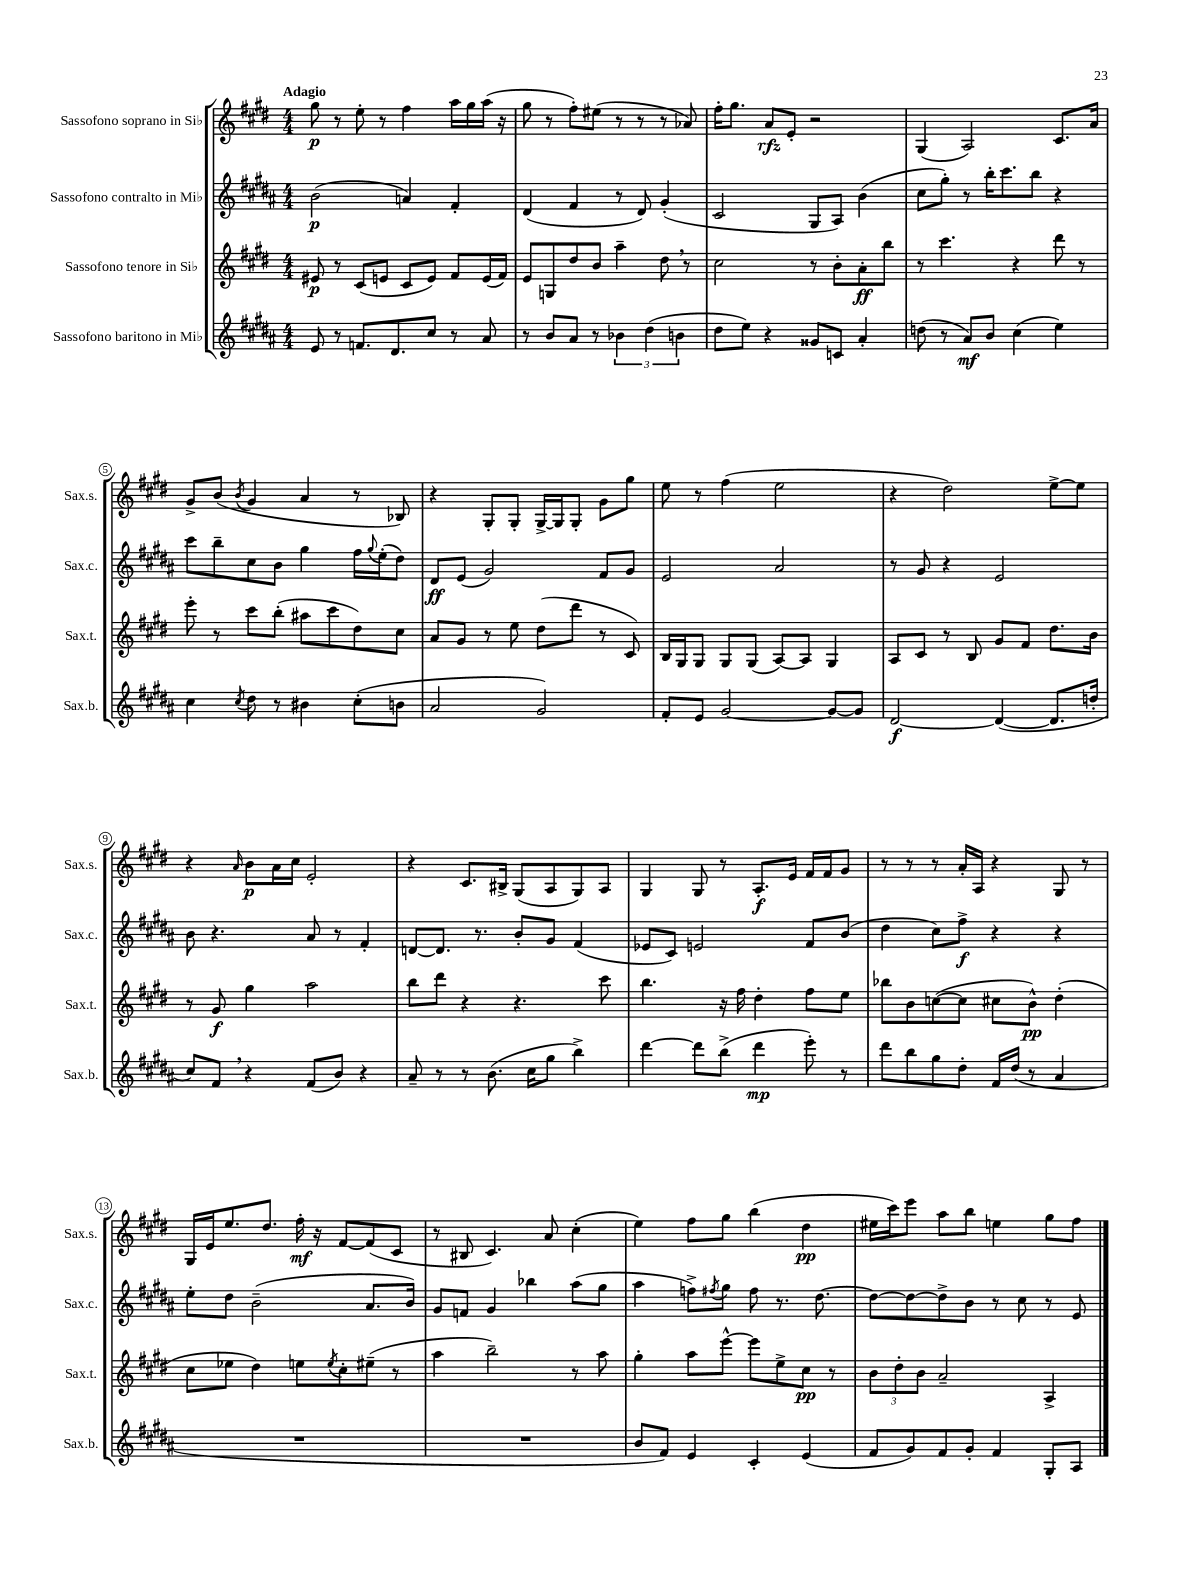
<<
\new StaffGroup <<
\new Staff = "s0" \with { instrumentName = "Sassofono soprano in Sib" shortInstrumentName = "Sax.s." } {
    \clef treble \key e \major \numericTimeSignature \time 4/4 \tempo "Adagio"
    gis''8\p r8 e''8-. r8 fis''4 a''16 gis''16 a''16( r16 |
    gis''8 r8 fis''8-.) eis''8( r8 r8 r8 aes'8) |
    fis''16-. gis''8. a'8\rfz e'8-. r2 |
    gis4( a2) cis'8. a'16 |
    gis'8-> b'8( \acciaccatura { b'8 } gis'4 a'4 r8 bes8) |
    r4 gis8-. gis8-. gis16~-> gis16 gis8-. gis'8 gis''8 |
    e''8 r8 fis''4( e''2 |
    r4 dis''2) e''8~-> e''8 |
    r4 \grace { a'16 } b'8\p a'16 cis''16 e'2-. |
    r4 cis'8. bis16-> gis8( a8 gis8) a8 |
    gis4 gis8 r8 a8.-.\f e'16 fis'16 fis'16 gis'8 |
    r8 r8 r8 a'16-. a16 r4 gis8 r8 |
    gis16 e'16 e''8. dis''8. fis''16-.\mf r16 fis'8~ fis'8( cis'8 |
    r8 bis8 cis'4.) a'8 cis''4-.( |
    e''4) fis''8 gis''8 b''4( dis''4\pp |
    eis''16 cis'''16) e'''8 a''8 b''8 e''4 gis''8 fis''8 \bar "|." |
}
\new Staff = "s1" \with { instrumentName = "Sassofono contralto in Mib" shortInstrumentName = "Sax.c." } {
    \clef treble \key b \major \numericTimeSignature \time 4/4
    b'2\p( a'4) fis'4-. |
    dis'4( fis'4 r8 dis'8) gis'4-.( |
    cis'2 gis8 ais8) b'4( |
    cis''8 gis''8-.) r8 b''16-. cis'''8. b''8 r4 |
    cis'''8 b''8-- cis''8 b'8 gis''4 fis''16 \appoggiatura { gis''8 } e''16-.( dis''8) |
    dis'8\ff e'8( gis'2) fis'8 gis'8 |
    e'2 ais'2 |
    r8 gis'8 r4 e'2 |
    b'8 r4. ais'8 r8 fis'4-. |
    d'8~ d'8. r8. b'8-. gis'8 fis'4( |
    ees'8 cis'8) e'2 fis'8 b'8( |
    dis''4 cis''8) fis''8->\f r4 r4 |
    e''8-. dis''8 b'2--( ais'8. b'16) |
    gis'8 f'8 gis'4 bes''4 ais''8( gis''8 |
    ais''4 f''8->) \acciaccatura { fis''8 } gis''8 fis''8 r8. dis''8.~ |
    dis''8~ dis''8~ dis''8-> b'8 r8 cis''8 r8 e'8 \bar "|." |
}
\new Staff = "s2" \with { instrumentName = "Sassofono tenore in Sib" shortInstrumentName = "Sax.t." } {
    \clef treble \key e \major \numericTimeSignature \time 4/4
    eis'8\p r8 cis'8( e'8 cis'8 e'8) fis'8 e'16( fis'16) |
    e'8 g8 dis''8 b'8 a''4-- dis''8 \breathe r8 |
    cis''2 r8 b'8-. a'8-.\ff b''8 |
    r8 cis'''4. r4 dis'''8 r8 |
    e'''8-. r8 cis'''8 b''8-.( ais''8 cis'''8 dis''8) cis''8 |
    a'8 gis'8 r8 e''8 dis''8( dis'''8 r8 cis'8) |
    b16 gis16 gis8 gis8 gis8( a8~) a8 gis4 |
    a8 cis'8 r8 b8 gis'8 fis'8 dis''8. b'16 |
    r8 gis'8\f gis''4 a''2 |
    b''8 dis'''8 r4 r4. cis'''8 |
    b''4. r16 fis''16 dis''4-. fis''8 e''8 |
    bes''8 b'8 c''8~( c''8 cis''8 b'8-^\pp) dis''4-.( |
    cis''8 ees''8 dis''4) e''8 \acciaccatura { e''8 } cis''8-. eis''8--( r8 |
    a''4 b''2--) r8 a''8 |
    gis''4-. a''8 e'''8~-^ e'''8 e''8-> cis''8\pp r8 |
    \tuplet 3/2 { b'8 dis''8-. b'8 } a'2-- a4-> \bar "|." |
}
\new Staff = "s3" \with { instrumentName = "Sassofono baritono in Mib" shortInstrumentName = "Sax.b." } {
    \clef treble \key b \major \numericTimeSignature \time 4/4
    e'8 r8 f'8. dis'8. cis''8 r8 ais'8 |
    r8 b'8 ais'8 r8 \tuplet 3/2 { bes'4 dis''4( b'4 } |
    dis''8 e''8) r4 gisis'8 c'8 ais'4-. |
    d''8( r8 ais'8\mf) b'8 cis''4( e''4) |
    cis''4 \acciaccatura { cis''8 } dis''8 r8 bis'4 cis''8-.( b'8 |
    ais'2 gis'2) |
    fis'8-. e'8 gis'2~ gis'8~ gis'8 |
    dis'2~\f dis'4~( dis'8. d''16-. |
    cis''8) fis'8 \breathe r4 fis'8( b'8) r4 |
    ais'8-- r8 r8 b'8.( cis''16 gis''8 b''4->) |
    dis'''4~ dis'''8 b''8->( dis'''4\mp e'''8-.) r8 |
    dis'''8 b''8 gis''8 dis''8-. fis'16 dis''16( r8 ais'4 |
    R1 |
    R1 |
    b'8 fis'8) e'4 cis'4-. e'4( |
    fis'8 gis'8) fis'8 gis'8-. fis'4 gis8-. ais8 \bar "|." |
}
>>
>>
\layout { \context { \Score \override BarNumber.stencil = #(make-stencil-circler 0.1 0.3 ly:text-interface::print) } }
